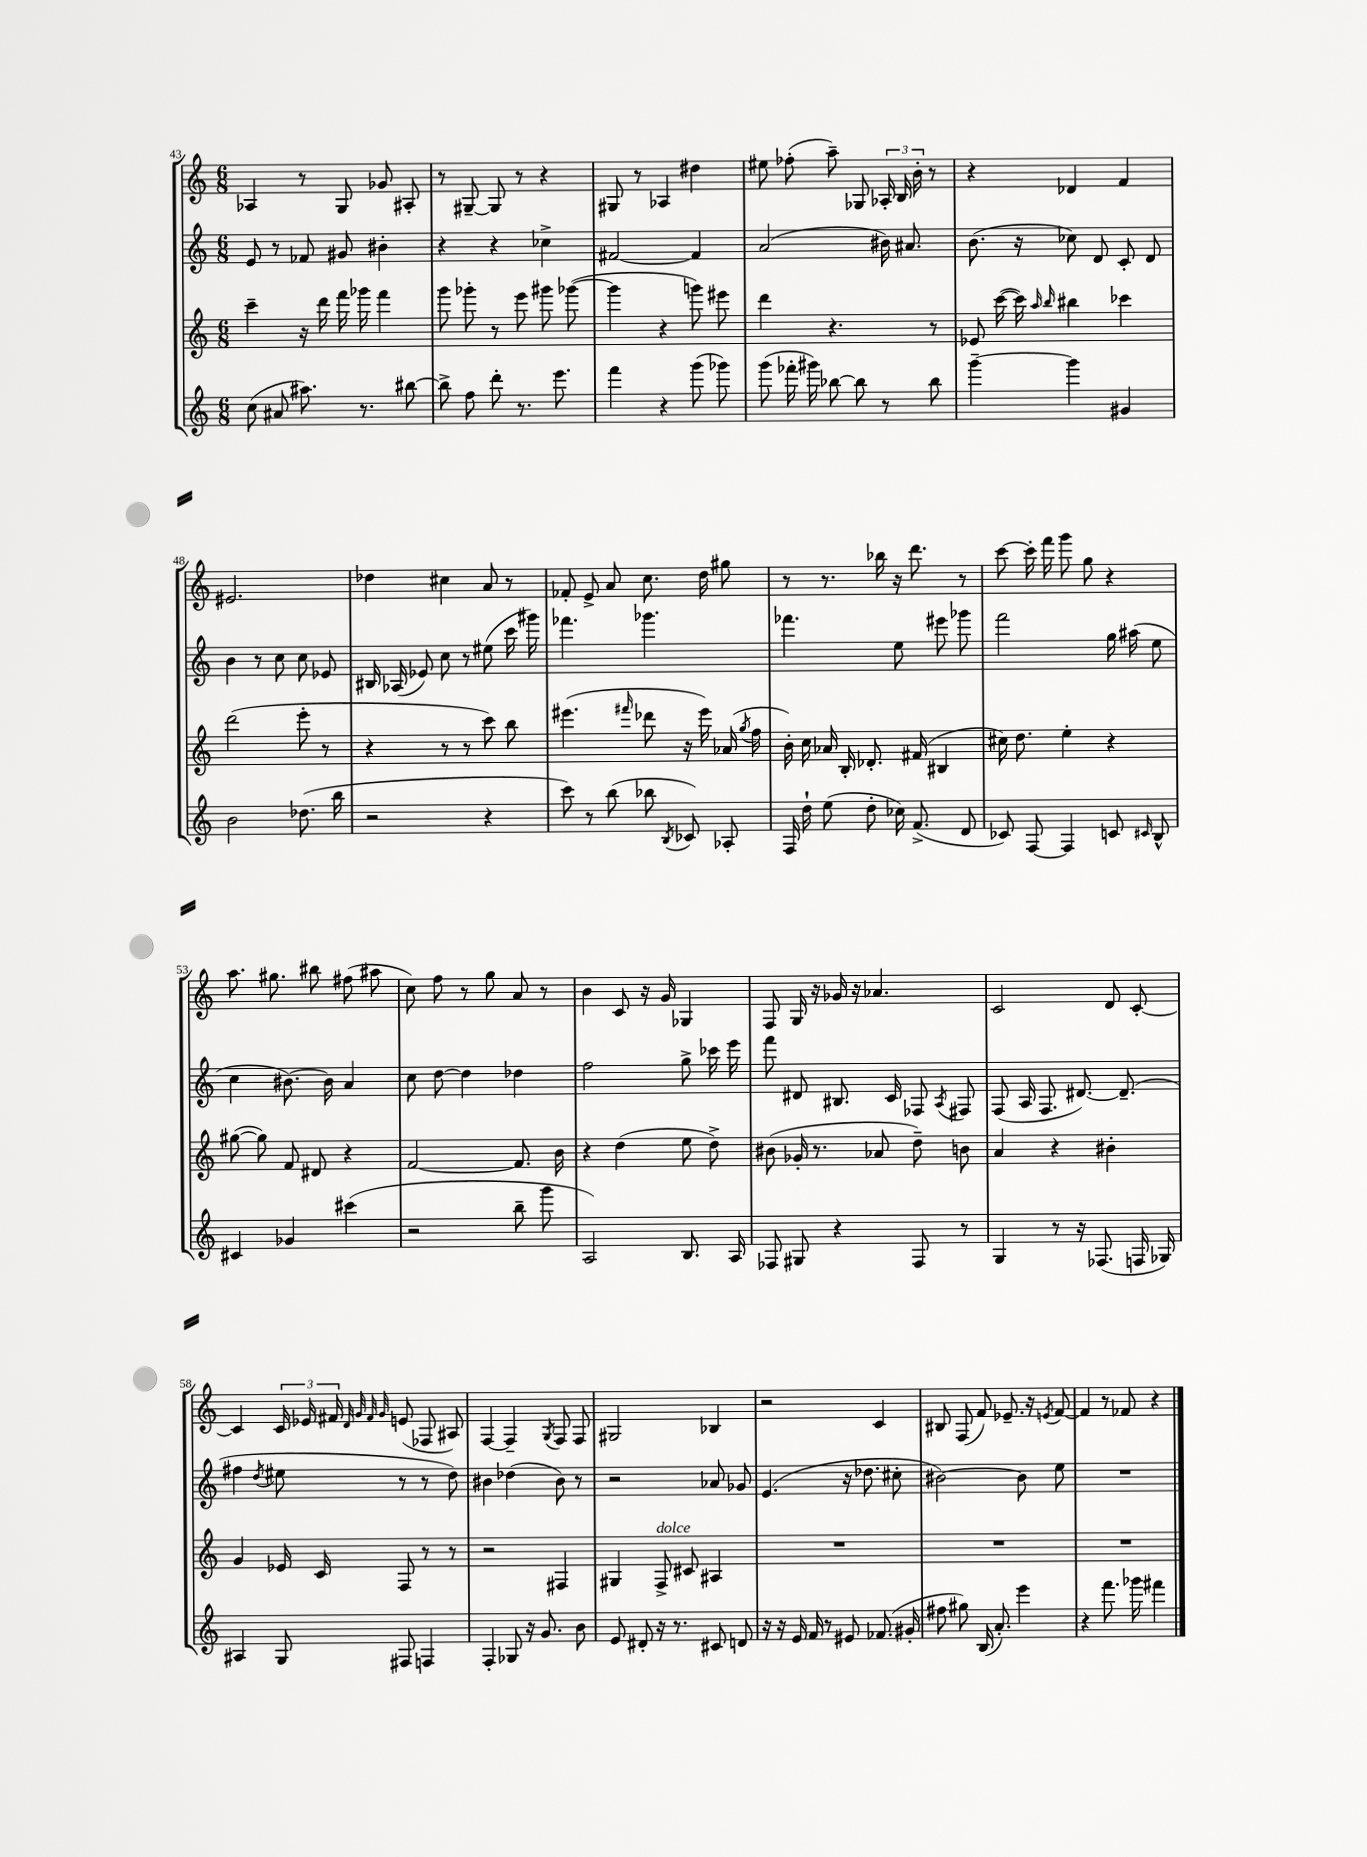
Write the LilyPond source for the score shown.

<<
\new StaffGroup <<
\new Staff = "s0" {
    \clef treble \key c \major \numericTimeSignature \time 6/8
    \autoBeamOff aes4 r8 g8 ges'8 ais8-. |
    r8 gis8~-- gis8 r8 r4 |
    gis8 r8 aes4 dis''4 |
    eis''8 fes''8-.( a''8--) ges8 \tuplet 3/2 { aes16-. b16 b'16-. } r8 |
    r4 des'4 f'4 |
    eis'2. |
    des''4 cis''4 a'8 r8 |
    fes'8-. e'8-> a'8 c''8. d''16 gis''8 |
    r8 r8. bes''16 r16 d'''8. r8 |
    c'''8~ c'''16-. f'''16 g'''8 g''8 r4 |
    a''8. gis''8. bis''8 fis''8( ais''8 |
    c''8) f''8 r8 g''8 a'8 r8 |
    b'4 c'8 r16 g'16 ges4 |
    f8 g16 r16 ges'16 r16 aes'4. |
    c'2 d'8 c'8~-. |
    c'4 \tuplet 3/2 { c'16 ees'16 fis'16 } \grace { d'32 g'32 fis'32 g'32 } e'8( fes8 ais8) |
    f4~ f4-- \acciaccatura { g8 } f8 f8 |
    gis2 bes4 |
    r2 c'4 |
    bis8 f8( f'8) ees'8.-- r16 \acciaccatura { e'8 } f'8~ |
    f'4 r8 fes'8 r4 \bar "|." |
}
\new Staff = "s1" {
    \clef treble \key c \major \numericTimeSignature \time 6/8
    \autoBeamOff e'8 r8 fes'8 gis'8 bis'4-. |
    r4 r4 ces''4-> |
    fis'2~ fis'4 |
    a'2( bis'16) ais'8. |
    b'8.( r16 ces''8) d'8 c'8-. d'8 |
    b'4 r8 c''8 c''8 ees'8 |
    bis16 aes16( ees'8) c''8 r8 eis''8( c'''16 gis'''16) |
    fes'''4. ges'''4. |
    fes'''4. e''8 eis'''8 ges'''8 |
    f'''2 g''16 ais''16( e''8 |
    c''4 bis'8.~) bis'16 a'4 |
    c''8 d''8~ d''4 des''4 |
    f''2 g''8-> ces'''16 e'''16 |
    f'''8 dis'8 bis8. c'16 fes8 \acciaccatura { a8 } fis8 |
    f8( a16 f8. dis'8.~) dis'8.--( |
    fis''4 \acciaccatura { d''8 } eis''8 r8 r8 d''8) |
    bis'4 des''4( bis'8) r8 |
    r2 aes'8 ges'8 |
    e'4.( r16 des''8. cis''8-. |
    bis'2~) bis'8 e''8 |
    R2. \bar "|." |
}
\new Staff = "s2" {
    \clef treble \key c \major \numericTimeSignature \time 6/8
    \autoBeamOff c'''4-- r16 d'''16 f'''16 ges'''16 f'''4 |
    g'''8 ges'''8-. r8 e'''8 gis'''8 ges'''8~( |
    ges'''4 r4 g'''8) eis'''8 |
    d'''4 r4. r8 |
    ees'8 c'''16~( c'''16) \grace { a''16 b''16 } bis''4 ces'''4 |
    d'''2( e'''8-. r8 |
    r4 r8 r8 c'''8) b''8 |
    eis'''4.( \grace { fis'''16 } des'''8 r16 eis'''16) aes'16( \acciaccatura { g''8 } f''16 |
    b'16-.) c''16 aes'16 b16-. des'8.-. fis'16( bis4 |
    cis''16) d''8. e''4-. r4 |
    gis''8~( gis''8) f'8 dis'8 r4 |
    f'2~ f'8. b'16 |
    r4 d''4( e''8 d''8->) |
    bis'8( ges'16-. r8. aes'8 d''8--) b'8 |
    a'4 r4 bis'4-. |
    g'4 ees'16 c'16 f8 r8 r8 |
    r2 fis4 |
    gis4 f8->^\markup { \italic "dolce" } cis'8 ais4 |
    R2. |
    R2. |
    R2. \bar "|." |
}
\new Staff = "s3" {
    \clef treble \key c \major \numericTimeSignature \time 6/8
    \autoBeamOff c''8( ais'8 ais''8.) r8. bis''8~ |
    bis''8-> f''8 d'''8-. r8. e'''8. |
    f'''4 r4 g'''8( ges'''8) |
    g'''8( fes'''16-. gis'''16) bes''8~ bes''8 r8 bes''8 |
    g'''4~-- g'''4 gis'4 |
    b'2 des''8.( b''16 |
    r2 r4 |
    c'''8) r8 b''8( bes''8 \acciaccatura { b8 } ces'8) aes8-. |
    f16 d''16-! e''8( d''8-. ces''16) f'8.->( d'8 |
    ces'8) f8~ f4 c'8 \grace { cis'16 } b8-^ |
    cis'4 ges'4 cis'''4( |
    r2 b''8-- g'''8 |
    a2) b8. a16 |
    fes8 gis8 r4 fes8 r8 |
    g4 r8 r16 fes8.( f16 ges16) |
    ais4 g8 fis8 f4 |
    f4-. ges8 r16 g'8. b'8 |
    e'8 dis'8-. r16 r8. cis'8 d'8 |
    r16 r16 e'16 f'16 r8 eis'8 fes'8.( gis'16-. |
    fis''8 gis''8) b16( a'8.-.) e'''4 |
    r4 f'''8. ges'''16 fis'''4 \bar "|." |
}
>>
>>
\layout { \context { \Score currentBarNumber = #43 } }
